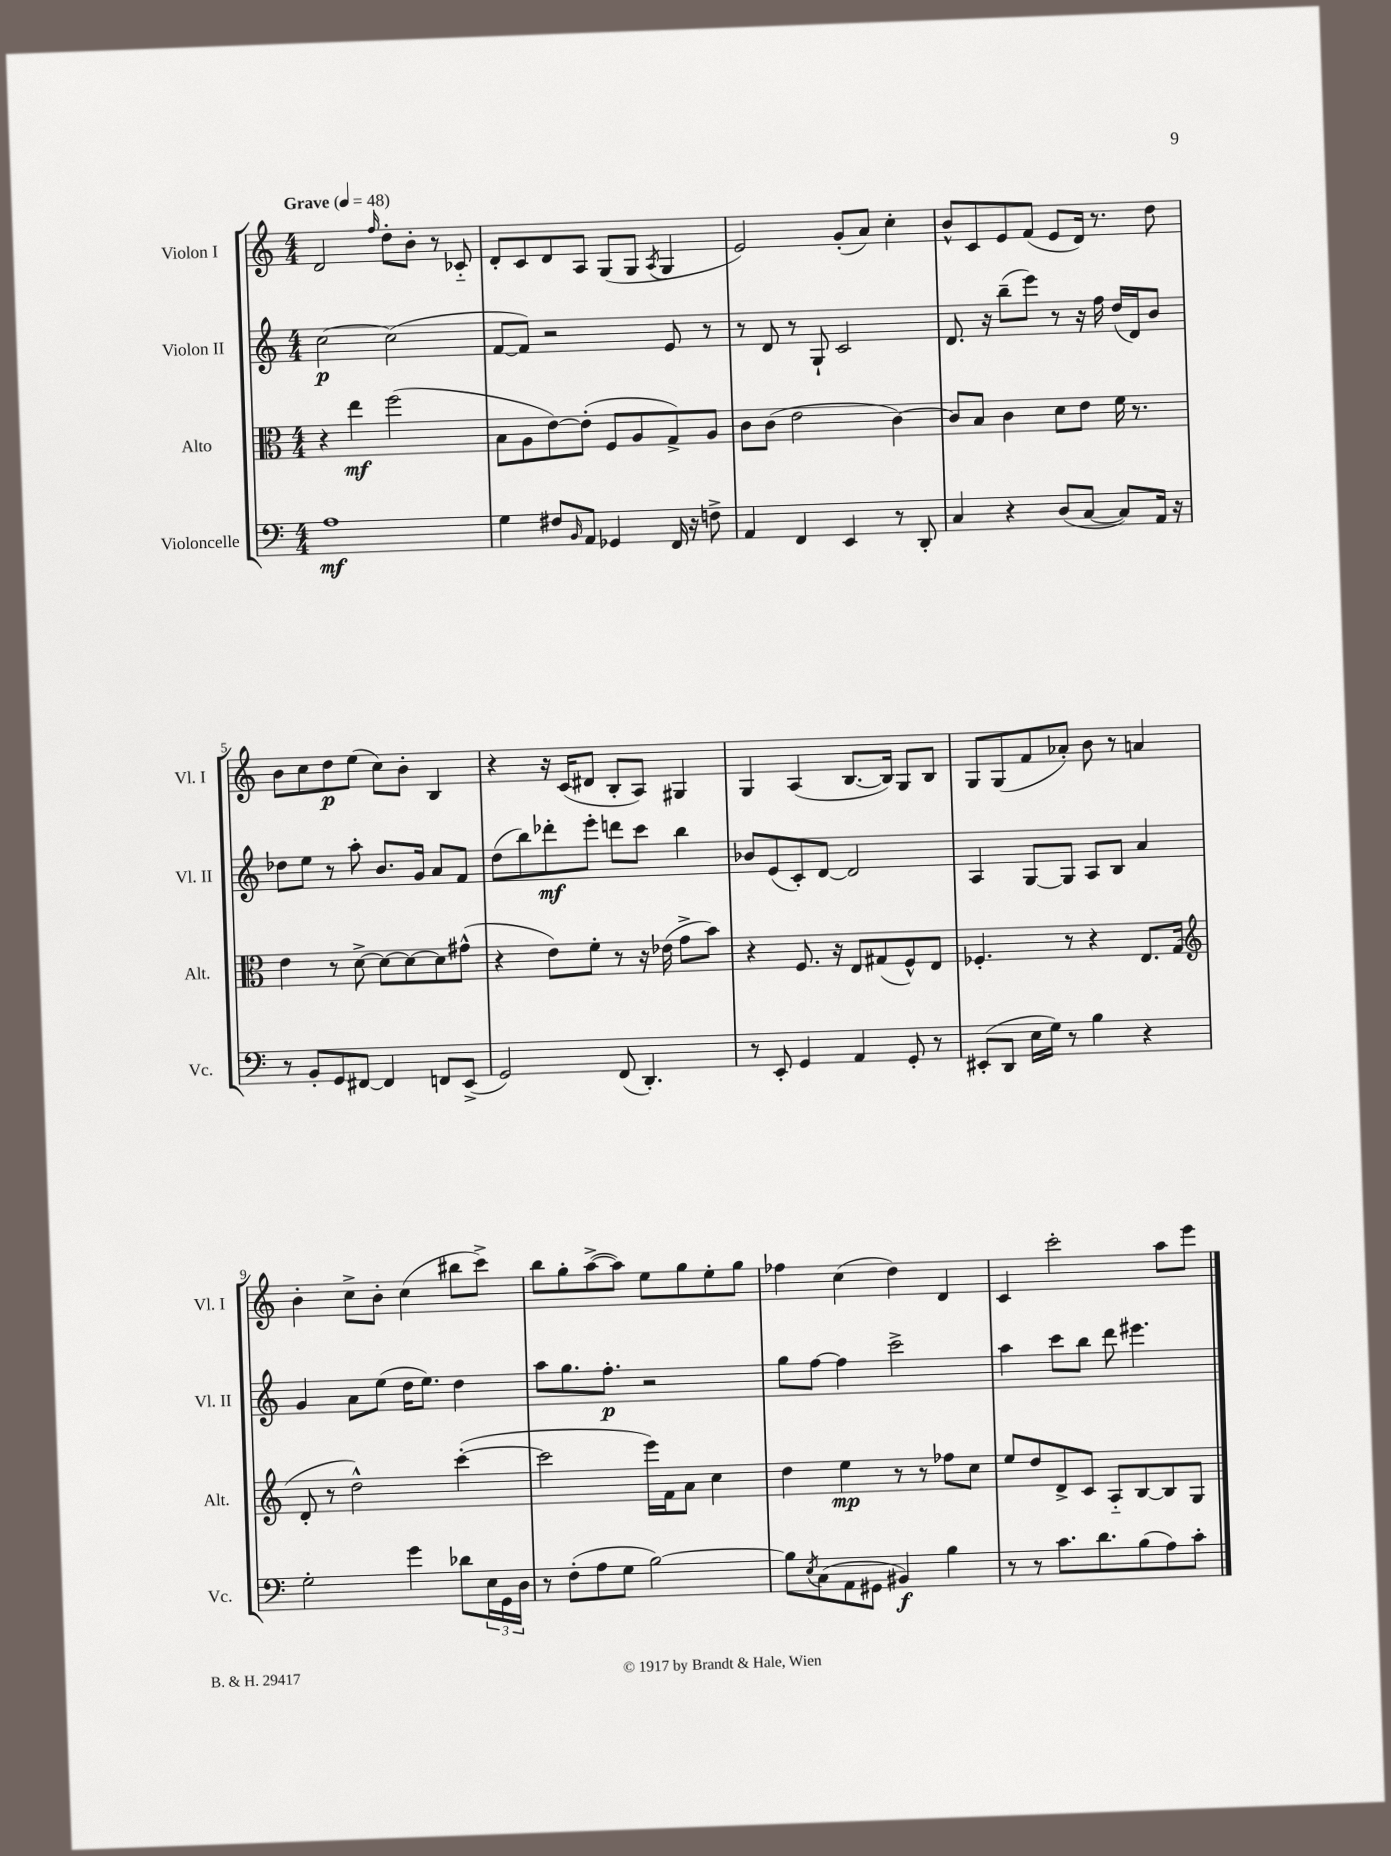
<<
\new StaffGroup <<
\new Staff = "s0" \with { instrumentName = "Violon I" shortInstrumentName = "Vl. I" } {
    \clef treble \key c \major \numericTimeSignature \time 4/4 \tempo "Grave" 4 = 48
    d'2 \grace { f''16 } d''8-. b'8-. r8 ces'8-_ |
    d'8-. c'8 d'8 a8 g8( g8 \acciaccatura { a8 } g4 |
    e'2) g'8-.( a'8) c''4-. |
    b'8-^ c'8 e'8 f'8( e'8 d'16) r8. d''8 |
    b'8 c''8 d''8\p e''8( c''8) b'8-. b4 |
    r4 r16 c'16( dis'8 b8-. a8) gis4 |
    g4 a4( b8.~ b16) g8 b8 |
    g8 g8( f'8 aes'8-.) b'8 r8 a'4 |
    b'4-. c''8-> b'8-. c''4( bis''8 c'''8->) |
    b''8 g''8-. a''8~->( a''8) e''8 g''8 e''8-. g''8 |
    fes''4 c''4( d''4) d'4 |
    c'4 c'''2-. a''8 e'''8 \bar "|." |
}
\new Staff = "s1" \with { instrumentName = "Violon II" shortInstrumentName = "Vl. II" } {
    \clef treble \key c \major \numericTimeSignature \time 4/4
    c''2~\p c''2( |
    f'8~ f'8) r2 e'8 r8 |
    r8 d'8 r8 g8-! c'2 |
    d'8. r16 b''8--( e'''8) r8 r16 f''16 d''16( d'16) b'8 |
    des''8 e''8 r8 a''8-. b'8. g'16 a'8 f'8 |
    d''8( b''8) des'''8-.\mf e'''8-. d'''8 c'''8 b''4 |
    bes'8 e'8( c'8-.) d'8~ d'2 |
    a4 g8~ g8 a8 b8 a'4 |
    g'4 a'8 e''8( d''16 e''8.) d''4 |
    a''8 g''8. f''8.-.\p r2 |
    g''8 f''8~ f''4 c'''2-> |
    a''4 c'''8 b''8 d'''8 eis'''4. \bar "|." |
}
\new Staff = "s2" \with { instrumentName = "Alto" shortInstrumentName = "Alt." } {
    \clef alto \key c \major \numericTimeSignature \time 4/4
    r4 e''4\mf f''2( |
    b8 a8 e'8~) e'8-.( f8 a8 g8->) a8 |
    c'8 c'8( e'2 c'4~) |
    c'8 b8 c'4 d'8 e'8 f'16 r8. |
    e'4 r8 d'8~-> d'8~ d'8~ d'8 gis'8-^( |
    r4 e'8) f'8-. r8 r16 ees'16( g'8-> b'8) |
    r4 f8. r16 e8 gis8( f8-^) e8 |
    fes4.-. r8 r4 e8. g16( |
    \clef treble d'8-. r8 d''2-^) c'''4~-.( |
    c'''2 e'''16) f'16 a'8 c''4 |
    d''4 e''4\mp r8 r8 fes''8 c''8 |
    e''8 d''8 d'8-> c'8 a8-_ b8~ b8 g8 \bar "|." |
}
\new Staff = "s3" \with { instrumentName = "Violoncelle" shortInstrumentName = "Vc." } {
    \clef bass \key c \major \numericTimeSignature \time 4/4
    a1\mf |
    g4 fis8 \grace { b,16 } a,8 ges,4 f,16 r16 f8-> |
    a,4 f,4 e,4 r8 d,8-. |
    c4 r4 d8( c8~ c8) a,16 r16 |
    r8 b,8-. g,8 fis,8~ fis,4 f,8 e,8->( |
    g,2) f,8( d,4.-.) |
    r8 e,8-. g,4 a,4 g,8-. r8 |
    eis,8-.( d,8 e16 g16) r8 b4 r4 |
    g2-. g'4 des'8 \tuplet 3/2 { e16 g,16 d16 } |
    r8 f8-.( a8 g8 b2~) |
    b8 \acciaccatura { e8 } c8( a,8 gis,8 bis,4\f) b4 |
    r8 r8 c'8. d'8. b8( a8) c'8-. \bar "|." |
}
>>
>>
